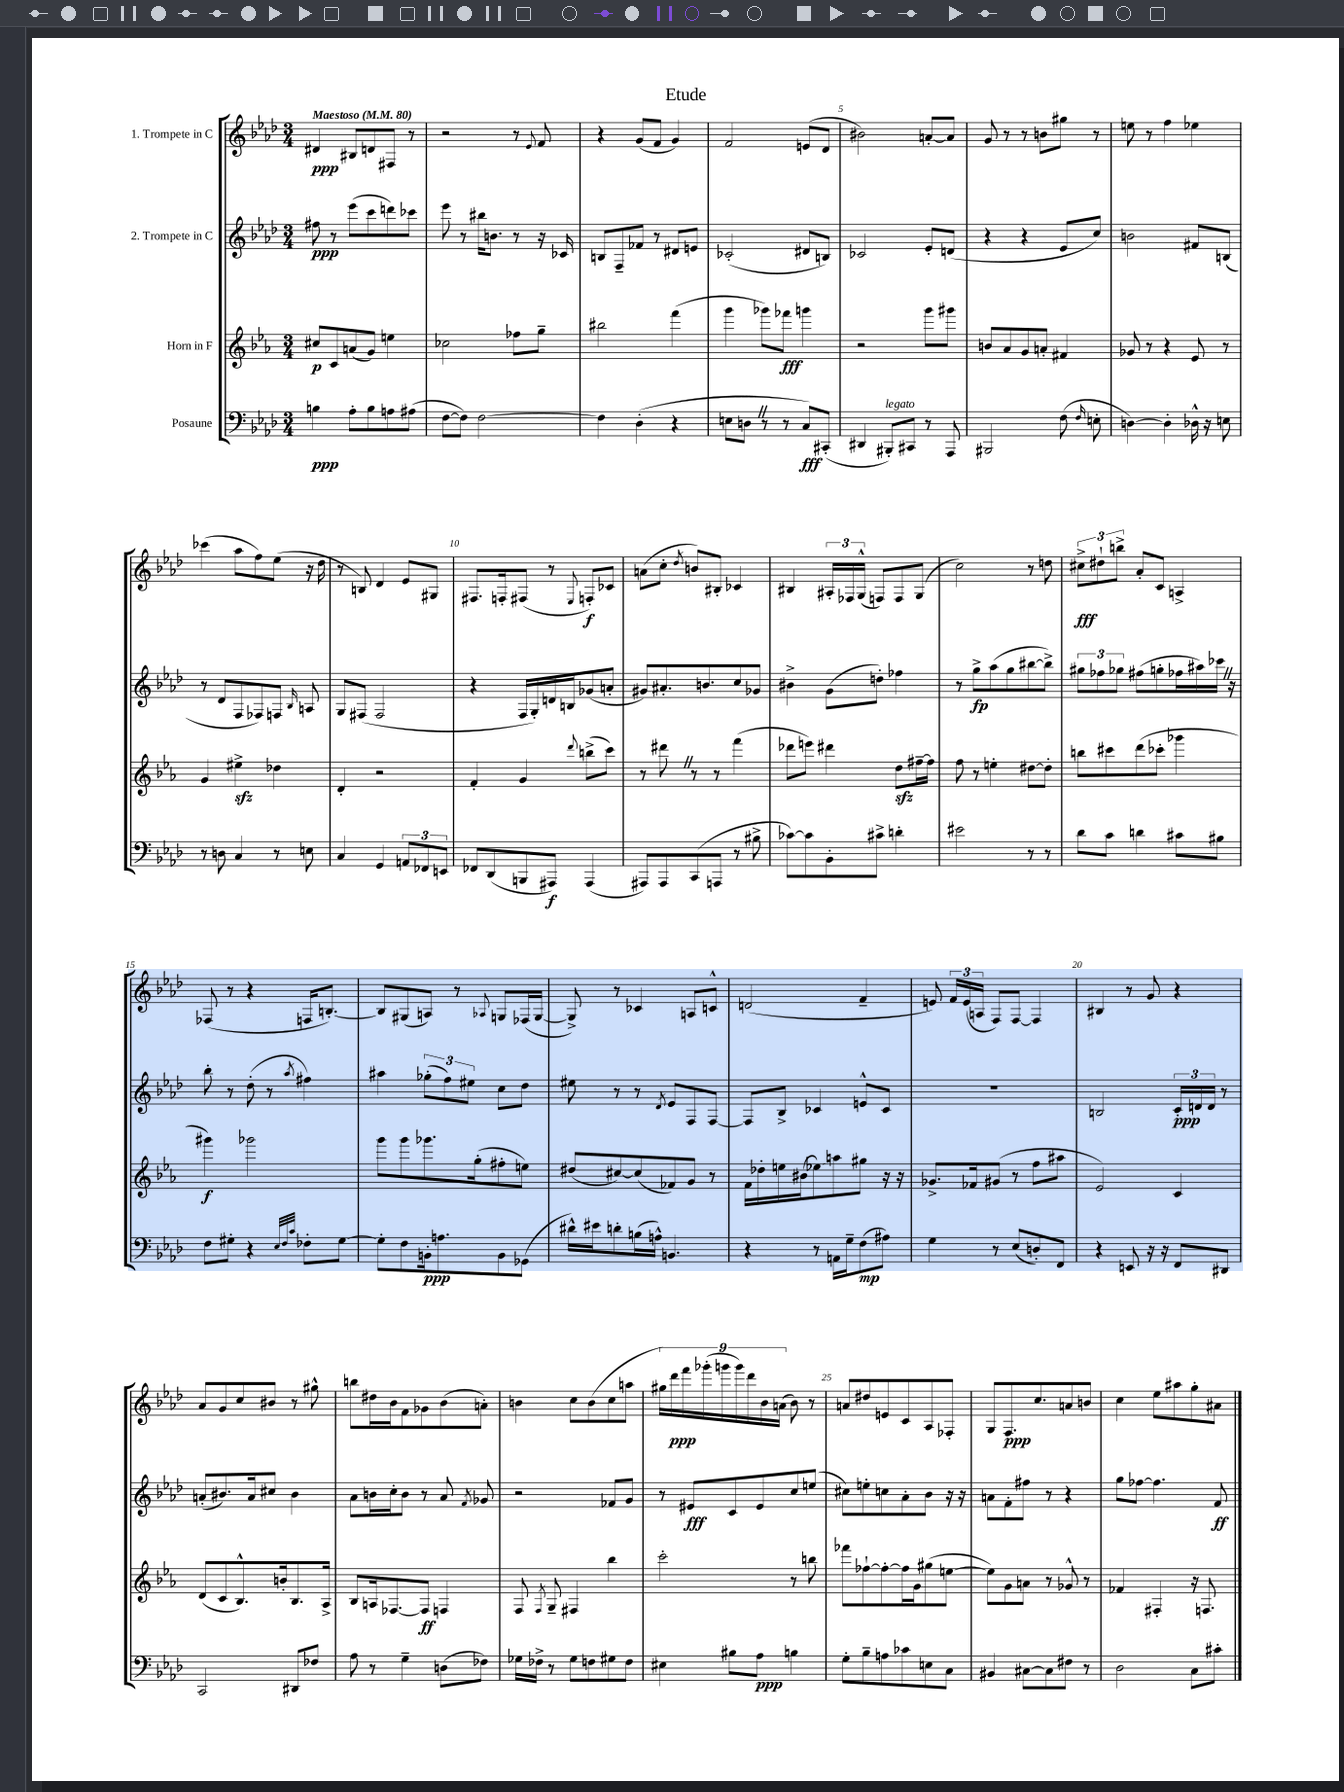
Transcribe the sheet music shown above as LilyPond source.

\header { title = "Etude" }
<<
\new StaffGroup <<
\new Staff = "s0" \with { instrumentName = "1. Trompete in C" } {
    \clef treble \key aes \major \numericTimeSignature \time 3/4 \tempo "Maestoso" 4 = 80
    \autoBeamOff dis'4\ppp bis8[ d'8 fis8] r8 |
    r2 r8 \appoggiatura { ees'8 } f'8 |
    r4 g'8[( f'8] g'4) |
    f'2 e'8[( des'8] |
    bis'2) a'8[~-. a'8] |
    g'8 r8 r8 b'8[ gis''8] r8 |
    e''8 r8 f''4 ees''4 |
    ces'''4( aes''8[ f''8) ees''8]( r16 des''16 |
    r8 b8) des'4 ees'8[ gis8] |
    fis8.[ f16-. fis8]( r8 \appoggiatura { ees8 } f8[-.\f) ces'8] |
    a'8[( c''8]-. \acciaccatura { des''8 } b'8[) bis8]-. ces'4 |
    bis4 \tuplet 3/2 { ais16[-. fes16 g16]-^( } f8[) f8 g8]( |
    c''2) r8 d''8 |
    \tuplet 3/2 { cis''8[->\fff dis''8-! b''8]-> } aes'8[-. c'8] a4-> |
    fes8( r8 r4 f16[ b8.]~-.) |
    b8[ gis8( a8]) r8 \appoggiatura { aes8 } g8[ fes16( g16]~ |
    g8->) r8 ces'4 a8[ c'8]-^ |
    d'2( f'4-- |
    e'8) \tuplet 3/2 { f'16[ e'16( a16] } f8[) f8]~ f4 |
    bis4 r8 g'8 r4 |
    aes'8[ g'8 c''8 bis'8] r8 gis''8-^ |
    b''8[ dis''16 bes'16 f'8 ges'8 bes'8( a'8]-.) |
    b'4 c''8[ b'8( c''8 a''8] |
    \tuplet 9/8 { gis''16[) des'''16\ppp f'''16 ges'''16-.( g'''16 g'''16) des'''16 bes'16 a'16]( } bes'8) r8 |
    a'8[ dis''8 e'8 c'8 aes8 fes8]-. |
    g8[ f8.\ppp c''8. a'8 b'8] |
    c''4 ees''8[ ais''8 g''8-. ais'8] \bar "|." |
}
\new Staff = "s1" \with { instrumentName = "2. Trompete in C" } {
    \clef treble \key aes \major \numericTimeSignature \time 3/4
    \autoBeamOff fis''8\ppp r8 ees'''8[( c'''8 d'''8) ces'''8] |
    ees'''8 r8 bis''16[ b'8.] r8 r16 ces'16 |
    b8[ f8-- fes'8] r8 dis'8[ e'8] |
    ces'2-.( dis'8[ b8]) |
    ces'2 ees'8[-. d'8]( |
    r4 r4 ees'8[ c''8]) |
    b'2 fis'8[ b8]( |
    r8 des'8[ f8 fes8) f8] \grace { bes16 } a8 |
    g8[ fis8]( fis2 |
    r4 f16[ g16-.) d'16 b16 ges'8( a'8]-. |
    gis'8[) ais'8.-. b'8. c''8 ges'8] |
    bis'4-> g'8[( d''8]-.) fes''4 |
    r8 g''8[->\fp aes''8( g''8 bis''8~ bis''8]->) |
    \tuplet 3/2 { gis''8[ fes''8 ges''8] } fis''8[( g''8-. fes''16 ais''16) ces'''16] \once \override BreathingSign.text = \markup { \musicglyph "scripts.caesura.straight" } \breathe r16 |
    bes''8-. r8 des''8-.( r8 \acciaccatura { aes''8 } fis''4) |
    ais''4 \tuplet 3/2 { ges''8[-.( f''8) eis''8] } c''8[ des''8] |
    eis''8 r8 r8 \acciaccatura { des'8 } ees'8[ f8 f8]~ |
    f8[ bes8]-> ces'4 e'8[-^ ces'8] |
    R2. |
    b2 \tuplet 3/2 { c'16[-.\ppp d'16 d'16] } r8 |
    a'8[-.( bis'8.) a'16 cis''8] bis'4 |
    aes'8[ b'16 c''16-. b'8] r8 aes'8 \acciaccatura { f'8 } ges'8 |
    r2 fes'8[ g'8] |
    r8 eis'8[\fff c'8 eis'8 c''8 e''8]( |
    cis''8[) e''8-. c''8 aes'8-. bes'8] r16 r16 |
    a'8[ f'8-. fis''8] r8 r4 |
    g''8[ fes''8]~ fes''4. f'8\ff \bar "|." |
}
\new Staff = "s2" \with { instrumentName = "Horn in F" } {
    \clef treble \key ees \major \numericTimeSignature \time 3/4
    \autoBeamOff cis''8[\p c'8 a'8( g'8]) e''4 |
    ces''2 fes''8[ g''8]-- |
    bis''2 f'''4( |
    g'''4 ges'''8[) fes'''8]\fff g'''4 |
    r2 g'''8[ gis'''8] |
    b'8[ aes'8 g'8 a'8]-. fis'4 |
    ges'8 r8 r4 ees'8 r8 |
    g'4 eis''4->\sfz des''4 |
    d'4-. r2 |
    f'4-. g'4 \appoggiatura { d'''8 } b''8[->( c'''8]) |
    r8 dis'''8 \once \override BreathingSign.text = \markup { \musicglyph "scripts.caesura.straight" } \breathe r8 r8 f'''4( |
    des'''8[ e'''8]) dis'''4 d''8[\sfz fis''16~-- fis''16] |
    f''8 r8 e''4-. dis''8[~ dis''8]-. |
    b''8[ cis'''8 d'''8( ces'''8]-. ges'''4 |
    gis'''4\f) ges'''2 |
    g'''8[ g'''8 ges'''8. g''16-.( fis''8-. e''8]) |
    dis''8[( cis''8~) cis''8( fes'8) g'8] r8 |
    f'16[ des''16-. e''16 bis'16( ees''8\glissando) a''8 gis''8] r16 r16 |
    ges'8.[-> fes'16 gis'8]( r8 f''8[ ais''8] |
    ees'2) c'4 |
    d'8[( c'8 bes8.-^) b'16-. bes8. aes16]-> |
    bes8[ a16 fes8.~ fes8]\ff f4 |
    f8 \acciaccatura { f8 } g8-- fis4 bes''4 |
    c'''2-. r8 b''8 |
    fes'''8[ fes''8~-! fes''8~-. fes''16 g'16 gis''8( e''8]~ |
    e''8[) g'8 a'8] r8 ges'8-^ r8 |
    fes'4 fis4-. r16 f8. \bar "|." |
}
\new Staff = "s3" \with { instrumentName = "Posaune" } {
    \clef bass \key aes \major \numericTimeSignature \time 3/4
    \autoBeamOff b4\ppp aes8[-. b8 a8 ais8]( |
    f8[~ f8]) f2~ |
    f4 des4-.( r4 |
    e8[ d8] \once \override BreathingSign.text = \markup { \musicglyph "scripts.caesura.straight" } \breathe r8 r8 c8[\fff) cis,8]-.( |
    dis,4 bis,,8[-.^\markup { \italic "legato" }) cis,8] r8 aes,,8 |
    bis,,2 f8( \grace { f16 } e8-. |
    d4~) d4-. des16-^ r16 e8 |
    r8 d8 c4 r8 e8 |
    c4 g,4 \tuplet 3/2 { a,8[ fes,8 e,8] } |
    fes,8[ des,8( b,,8 ais,,8]\f) ais,,4( |
    ais,,8[) ais,,8 c,8( a,,8] r8 bis8-> |
    ces'8[~) ces'8 bes,8-. cis'8]-> d'4-. |
    eis'2 r8 r8 |
    des'8[ c'8] d'4 cis'8[ bis8] |
    f8[ gis8]-. r4 \grace { ees32[ f32 c'32] } fes8[-. gis8]~ |
    gis8[-. f8 b,16-.\ppp a8. b,8 ges,8]( |
    dis'16[-^) eis'16 d'8-. b16( a16]-^) b,4. |
    r4 r8 a,16[ g16-- f8\mp( ais8]) |
    g4 r8 ees8[( d8-.) f,8] |
    r4 e,8 r16 r16 f,8[ dis,8] |
    c,2 dis,8[ fes8] |
    aes8 r8 g4-- d8[( fes8]) |
    ges16[ fes16]-> r8 ges8[ f8 gis8 f8] |
    eis4 bis8[ aes8]\ppp b4 |
    g8[-. bes8-- a8 ces'8 e8 c8] |
    bis,4 cis8[~ cis8 fis8] r8 |
    des2 c8[ cis'8]-. \bar "|." |
}
>>
>>
\layout { \context { \Score \override BarNumber.break-visibility = ##(#f #t #t) barNumberVisibility = #(every-nth-bar-number-visible 5) } }
